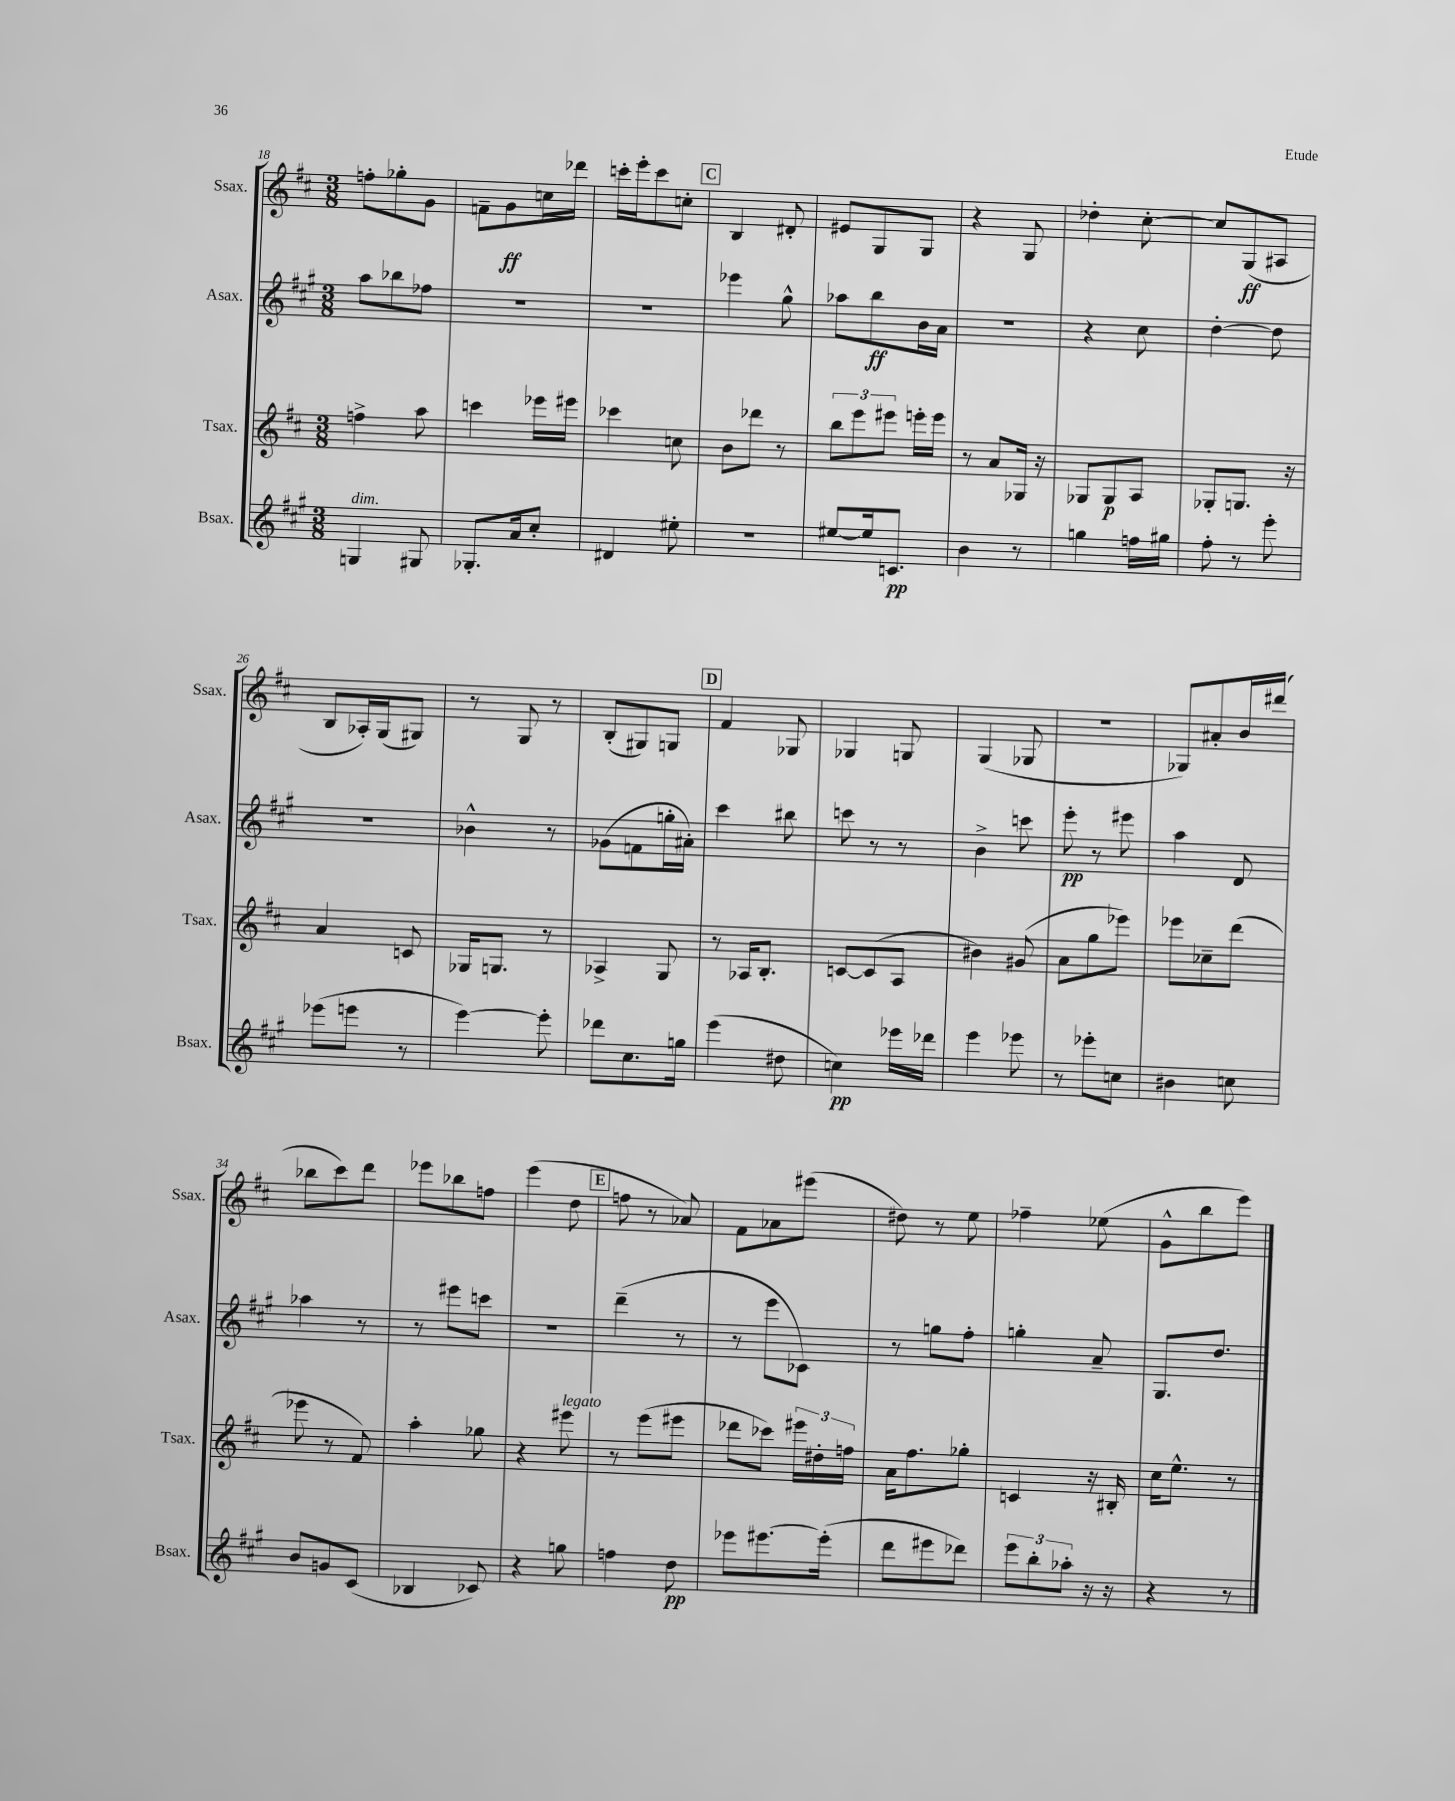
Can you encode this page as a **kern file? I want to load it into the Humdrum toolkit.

**kern	**kern	**kern	**kern
*staff4	*staff3	*staff2	*staff1
*clefG2	*clefG2	*clefG2	*clefG2
*k[f#c#g#]	*k[f#c#]	*k[f#c#g#]	*k[f#c#]
*M3/8	*M3/8	*M3/8	*M3/8
4G	4ff^	8aa	8ff'
.	.	8bb-	8gg-'
8G#	8aa	8ff-	8g
=	=	=	=
8.G-'	4ccc	4.r	8f~
.	.	.	8g
16a	.	.	.
8cc#'	16eee-	.	16cc
.	16eee#	.	16ddd-
=	=	=	=
4d#	4ccc-	4.r	16ccc'
.	.	.	16eee'
.	.	.	8ccc
8ee#'	8cc	.	8cc'
=	=	=	=
4.r	8b	4eee-	4B
.	8ddd-	.	.
.	8r	8gg#^^	8d#'
=	=	=	=
[8ee#	12bb	8aa-	8e#
.	12eee	.	.
16ee#]	.	8bb	8G
.	12eee#	.	.
8.c	.	.	.
.	16eee'	16b	8G
.	16eee	16a	.
=	=	=	=
4b	8r	4.r	4r
.	8a	.	.
8r	16G-	.	8G
.	16r	.	.
=	=	=	=
4gg	8G-	4r	4dd-'
.	8G-	.	.
16ff	8A	8cc#	[8cc#'
16gg#	.	.	.
=	=	=	=
8ff#'	8G-'	[4dd'	8cc#]
8r	8.G	.	(8G
8eee'	.	8dd]	8A#
.	16r	.	.
=	=	=	=
(8eee-	4a	4.r	8B
8eee	.	.	16A-')
.	.	.	(16G
8r	8c	.	8G#)
=	=	=	=
[4eee)	16G-	4b-^^	8r
.	8.G	.	.
.	.	.	8G
8eee']	8r	8r	8r
=	=	=	=
8ddd-	4A-^	(8g-	(8B'
8.cc#	.	8f	8G#)
.	8G	16gg'	8G
16gg	.	16a#')	.
=	=	=	=
(4eee	8r	4ccc#	4f#
.	16A-	.	.
.	8.B'	.	.
8dd#	.	8bb#	8G-
=	=	=	=
4cc)	[8c	8ccc	4G-
.	(8c]	8r	.
16eee-	8A	8r	8G
16ddd-	.	.	.
=	=	=	=
4eee	4b#)	4b^	(4G
8eee-	(8g#	8ccc	8G-
=	=	=	=
8r	8a	8eee'	4.r
8eee-'	8gg	8r	.
8cc	8eee-)	8eee#	.
=	=	=	=
4b#	8eee-	4aa	8G-)
.	8cc-~	.	8a#'
8cc	(8ddd	8d	16b
.	.	.	(16ddd#
=	=	=	=
8b	8eee-	4aa-	8bb-
8g	8r	.	8ccc#)
(8c#	8f#)	8r	8ddd
=	=	=	=
4B-	4aa'	8r	8eee-
.	.	8eee#	8bb-
8c-)	8gg-	8ccc	8ff
=	=	=	=
4r	4r	4.r	(4eee
8gg	8eee#	.	8dd
=	=	=	=
4ff	8r	(4ddd~	8ff
.	(8eee	.	8r
8dd	8eee#	8r	8a-)
=	=	=	=
8eee-	8ddd-	8r	8f#
[8.eee#	8ccc-)	8eee	8a-
.	24eee#	8c-)	(8eee#
.	24dd#'	.	.
(16eee#']	.	.	.
.	24ff	.	.
=	=	=	=
8ddd	16a	8r	8dd#)
.	8.ff#	.	.
8eee#	.	8gg	8r
8ddd-)	8gg-'	8ff#'	8ee
=	=	=	=
12eee	4c	4gg'	4ff-~
12bb'	.	.	.
12aa-'	.	.	.
16r	16r	8a~	(8ee-
16r	16B#'	.	.
=	=	=	=
4r	16cc#	8.G#	8g^^
.	8.ee^^	.	.
.	.	.	8bb
.	.	8.dd	.
8r	8r	.	8eee)
==	==	==	==
*-	*-	*-	*-
